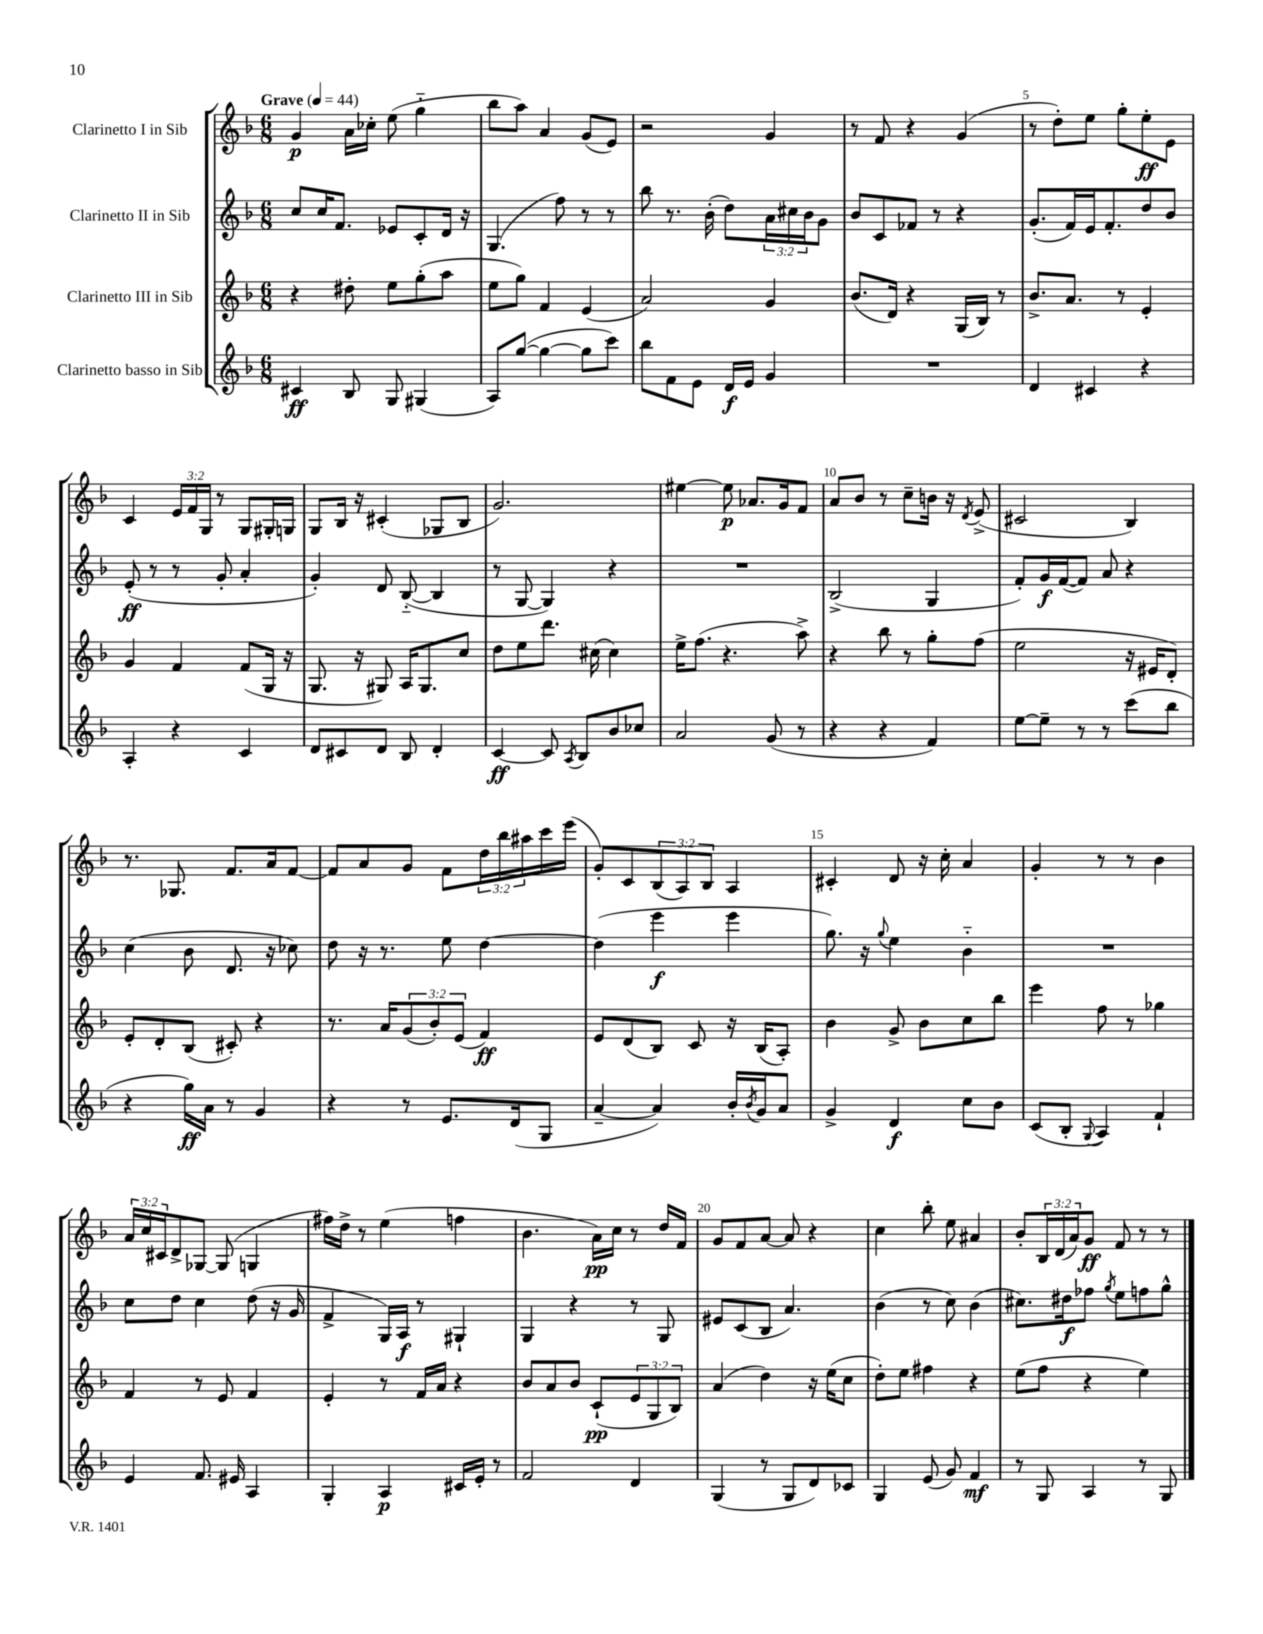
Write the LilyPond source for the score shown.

<<
\new StaffGroup <<
\new Staff = "s0" \with { instrumentName = "Clarinetto I in Sib" } {
    \clef treble \key f \major \numericTimeSignature \time 6/8 \override Staff.TupletNumber.text = #tuplet-number::calc-fraction-text \tempo "Grave" 4 = 44
    g'4\p a'16 ces''16-. e''8( g''4-_ |
    bes''8 a''8) a'4 g'8( e'8) |
    r2 g'4 |
    r8 f'8 r4 g'4( |
    r8 d''8-.) e''8 g''8-. e''8-.\ff e'8 |
    c'4 \tuplet 3/2 { e'16 f'16 g16 } r8 g8 gis16-. g16 |
    g8 bes16 r16 cis'4-.( ges8 bes8 |
    g'2.) |
    eis''4~ eis''8\p aes'8. g'16 f'8 |
    a'8 bes'8 r8 c''8-- b'16 r16 \acciaccatura { d'8 } e'8->( |
    cis'2 bes4) |
    r8. ges8. f'8. a'16 f'8~ |
    f'8 a'8 g'8 f'8 \tuplet 3/2 { d''16 bes''16 ais''16 } c'''16 e'''16( |
    g'8-.) c'8 \tuplet 3/2 { bes8( a8) bes8 } a4 |
    cis'4-. d'8 r16 c''16-. a'4 |
    g'4-. r8 r8 bes'4 |
    \tuplet 3/2 { a'16 c''16 cis'16 } d'8-> ges8~ ges8( g4 |
    fis''16) d''16-> r8 e''4( f''4 |
    bes'4. a'16\pp) c''16 r8 d''16 f'16 |
    g'8 f'8 a'8~ a'8 r4 |
    c''4 bes''8-. e''8 ais'4 |
    bes'8-. \tuplet 3/2 { bes16 d'16( a'16) } g'8\ff f'8 r8 r8 \bar "|." |
}
\new Staff = "s1" \with { instrumentName = "Clarinetto II in Sib" } {
    \clef treble \key f \major \numericTimeSignature \time 6/8 \override Staff.TupletNumber.text = #tuplet-number::calc-fraction-text
    c''8 c''16 f'8. ees'8 c'8-. d'16 r16 |
    g4.( f''8) r8 r8 |
    bes''8 r8. bes'16-.( d''8) \tuplet 3/2 { a'16 cis''16 bes'16 } g'8 |
    bes'8 c'8 fes'8 r8 r4 |
    g'8.-.( f'16) e'16 f'8.-. d''8 bes'8 |
    e'8-.\ff( r8 r8 g'8-. a'4-. |
    g'4-.) d'8 bes8~-_( bes4 |
    r8 g8~ g4) r4 |
    R2. |
    bes2->( g4 |
    f'8-.) g'16\f f'16~( f'8) a'8 r4 |
    c''4( bes'8 d'8. r16 ces''8) |
    d''8 r16 r8. e''8 d''4~ |
    d''4( e'''4\f e'''4 |
    g''8.) r16 \appoggiatura { g''8 } e''4 bes'4-_ |
    R2. |
    c''8 d''8 c''4 d''8( r16 g'16 |
    f'4-> g16) a16\f r8 gis4-! |
    g4 r4 r8 g8 |
    eis'8 c'8( bes8 a'4.) |
    bes'4( r8 c''8) bes'4( |
    cis''8.) dis''16\f fes''8 \acciaccatura { g''8 } e''8 f''8 g''8-^ \bar "|." |
}
\new Staff = "s2" \with { instrumentName = "Clarinetto III in Sib" } {
    \clef treble \key f \major \numericTimeSignature \time 6/8 \override Staff.TupletNumber.text = #tuplet-number::calc-fraction-text
    r4 dis''8-. e''8 g''8-.( a''8 |
    e''8 g''8) f'4 e'4( |
    a'2) g'4 |
    bes'8.( d'16) r4 g16( bes16) r8 |
    bes'8.-> a'8. r8 e'4-. |
    g'4 f'4 f'8( g16 r16 |
    g8. r16 gis8) a16 gis8. c''8 |
    d''8 e''8 d'''8. cis''16( cis''4) |
    e''16-> f''8.( r4. a''8->) |
    r4 bes''8 r8 g''8-. f''8( |
    e''2 r16 eis'16 d'8-.) |
    e'8-. d'8-. bes8( cis'8-.) r4 |
    r8. a'16 \tuplet 3/2 { g'8( bes'8-.) e'8( } f'4\ff) |
    e'8 d'8( bes8) c'8 r16 bes16( a8-.) |
    bes'4 g'8-> bes'8 c''8 bes''8 |
    e'''4 f''8 r8 ges''4 |
    f'4 r8 e'8 f'4 |
    e'4-. r8 f'16 a'16 r4 |
    bes'8 a'8 bes'8 c'8-!\pp( \tuplet 3/2 { e'8 g8 bes8) } |
    a'4( d''4) r16 e''16( c''8 |
    d''8-.) e''8 fis''4 r4 |
    e''8( f''8 r4 e''4) \bar "|." |
}
\new Staff = "s3" \with { instrumentName = "Clarinetto basso in Sib" } {
    \clef treble \key f \major \numericTimeSignature \time 6/8
    cis'4\ff bes8 g8 gis4( |
    a8) g''8~( g''4~ g''8 c'''8) |
    bes''8 f'8 e'8 d'16\f e'16 g'4 |
    R2. |
    d'4 cis'4 r4 |
    a4-. r4 c'4 |
    d'8 cis'8 d'8 bes8 d'4-. |
    c'4~\ff c'8 \acciaccatura { a8 } bes8 bes'8 ces''8 |
    a'2 g'8( r8 |
    r4 r4 f'4) |
    e''8~ e''8-- r8 r8 c'''8( bes''8 |
    r4 g''16\ff) a'16 r8 g'4 |
    r4 r8 e'8. d'16( g8 |
    a'4~-- a'4) bes'16-. \acciaccatura { bes'8 } g'16 a'8 |
    g'4-> d'4\f c''8 bes'8 |
    c'8( bes8-. \appoggiatura { g8 } a4) f'4-! |
    e'4 f'8. eis'16 a4 |
    g4-. a4\p cis'16 e'16-. r8 |
    f'2 d'4 |
    g4( r8 g8 d'8) ces'8 |
    g4 e'8( g'8) f'4\mf |
    r8 g8 a4 r8 g8 \bar "|." |
}
>>
>>
\layout { \context { \Score \override BarNumber.break-visibility = ##(#f #t #t) barNumberVisibility = #(every-nth-bar-number-visible 5) } }
